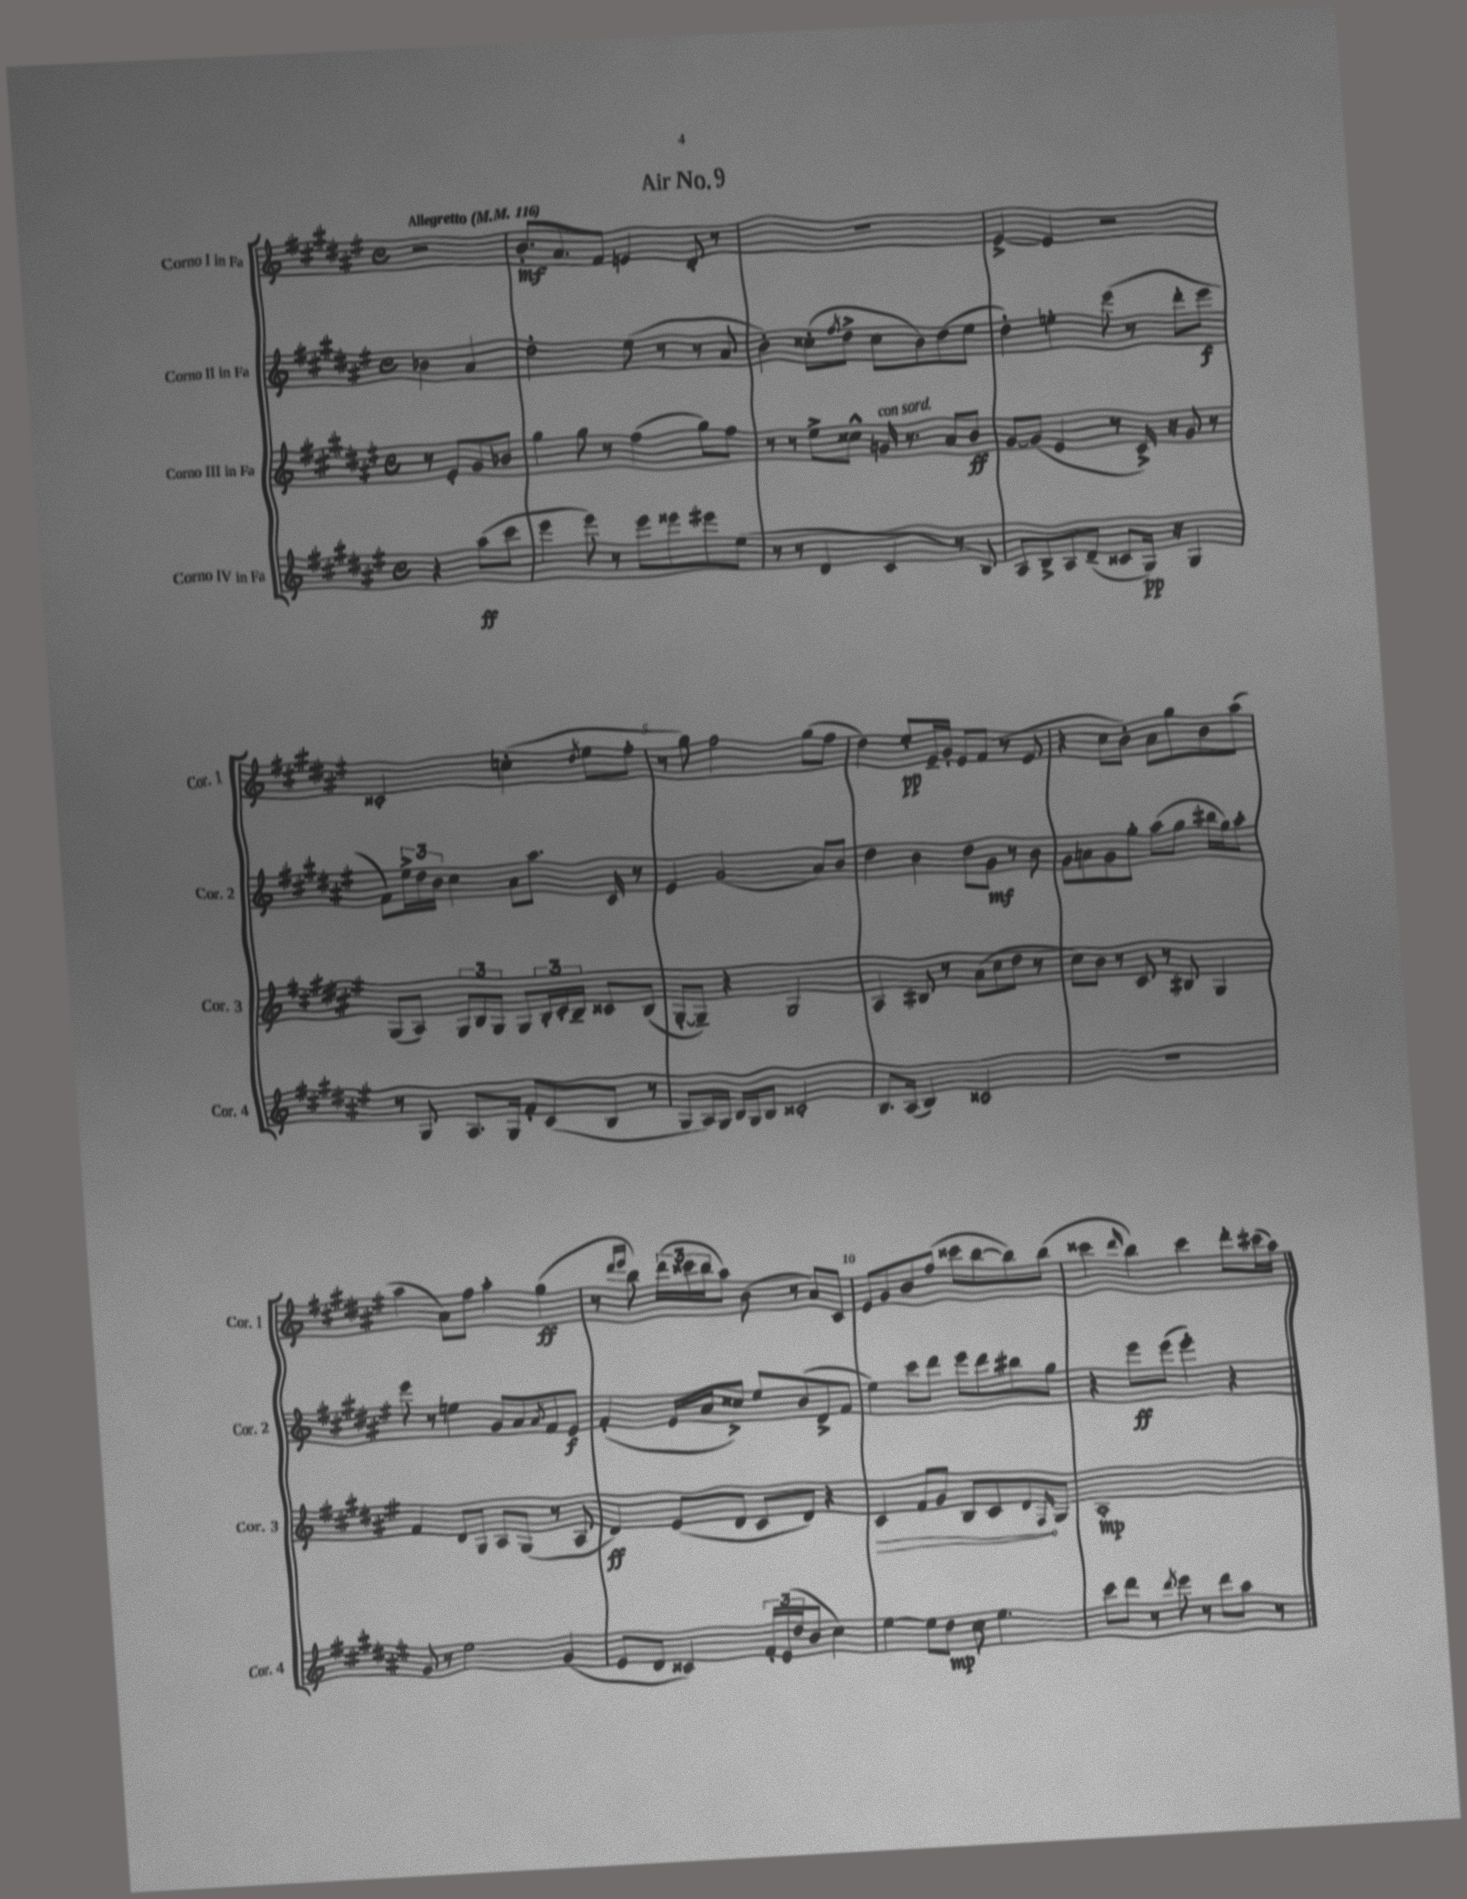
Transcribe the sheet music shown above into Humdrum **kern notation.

**kern	**kern	**kern	**kern
*staff4	*staff3	*staff2	*staff1
*clefG2	*clefG2	*clefG2	*clefG2
*k[f#c#g#d#a#e#]	*k[f#c#g#d#a#e#]	*k[f#c#g#d#a#e#]	*k[f#c#g#d#a#e#]
*M4/4	*M4/4	*M4/4	*M4/4
*met(c)	*met(c)	*met(c)	*met(c)
*MM116	*MM116	*MM116	*MM116
4r	8r	4b-	2r
.	8e#'	.	.
(8aa#	8g#	4a#	.
8ccc#	8b-	.	.
=	=	=	=
4eee#	4gg#	2dd#'	8.b'
.	.	.	8.a#
8eee#)	8gg#	.	.
8r	8r	.	8f#
8eee#	(4ff#	(8ee#	4e
8eee##	.	8r	.
8eee#	8gg#)	8r	8d#'
(8ee#	8ff#	8a#	8r
=	=	=	=
8r	8r	4b')	1r
8r	8r	.	.
4d#	8ee#^	(8cc##'	.
.	.	8qff#	.
.	8cc##^^	8dd#^	.
4c#	16g	8cc##	.
.	8.r	.	.
.	.	8b)	.
8r	8a#	(8dd#	.
8B)	8b	8ee#	.
=	=	=	=
8A#	[8g#	4dd#')	[4e#^
8B^	(8g#]	.	.
8A#	4e#	4ee'	4e#]
(8d#~	.	.	.
8c##	8r	(8eee#	2r
16G#)	16c#^)	8r	.
16r	16r	.	.
4G#	8g#	8ddd#'	.
.	8r	8eee#	.
=	=	=	=
8r	(8G#	8f#)	2c##'
8G#	8A#)	24ee#^	.
.	.	24dd#	.
.	.	24b	.
8.A#	12G#	4cc#	.
.	12B	.	.
.	12G#	.	.
16G#	.	.	.
8f#'	8G#	8a#	(4cc'
(8c#	24B'	8.aa#	.
.	24c#'	.	.
.	24B~	.	.
.	.	.	8qdd#
8B	8c##	.	8ee#
.	.	16c#	.
8r	(8B	8r	8ff#'
=	=	=	=
8G#	[8G#'	4e#	8r
16A#)	8G#~])	.	8gg#)
16G#	.	.	.
16B	4r	(2g#	2ff#
16G#	.	.	.
8B	.	.	.
2c##'	2G#	.	.
.	.	8a#)	(8gg#
.	.	8b	8ff#
=	=	=	=
8.B	4A#	4dd#	4dd#)
(16A#	.	.	.
4B)	8B#	4b	8ee#'
.	8r	.	16e#~
.	.	.	16g#'
2c##	(8a#	8dd#	8e#
.	8cc#	8g#	(8f#
.	8dd#	8r	8r
.	8r	8b	8e#
=	=	=	=
1r	8cc#)	8g#	4r
.	8b	8a	.
.	8r	8g#	8cc#
.	8c#	8gg#'	8b')
.	8r	(8aa#	8a#
.	8B#	8gg#	8gg#
.	4G#	16bb#	8b
.	.	16gg#)	.
.	.	8aa#'	(8aa#
=	=	=	=
8g#	4f#	8eee#	4aa#
8r	.	8r	.
2ee#	8d#	4ee	8a#)
.	8G#	.	8ff#
.	8A#	8g#	4aa#'
.	(8G#	8a#	.
.	.	8qa#	.
(4g#	8r	8f#	(4gg#
.	8A#	8e#	.
=	=	=	=
8e#	4d#)	(4f#'	8r
.	.	.	16qqddd#
.	.	.	16qqeee#
8d#	.	.	8bb)
4c##)	(8e#	16e#	(24ddd#
.	.	.	24ccc##
.	.	16a#	.
.	.	.	24bb
.	8d#	8cc##^)	8aa#)
24f#'	8c#	8ee#	(8b
(24e#	.	.	.
24dd#	.	.	.
8b	8d#)	(8b	8r
4cc#)	4r	8d#^	8a#)
.	.	8f#	8c#
=	=	=	=
[4ee#	4c#	4ee#)	8e#
.	.	.	8g#
8ee#]	8f#	8ccc#	8b
8dd#	8g#	8ddd#	(8ff#
8cc#	8B	8eee#	8ccc##
4.ee#	8c#	8ddd#	[8bb
.	8d#	8bb#	8bb])
.	16qqF#	.	.
.	8G#	8gg#	(8bb
=	=	=	=
8ccc#	1A#'	4r	4ccc##
8ddd#	.	.	.
.	.	.	16qqddd#
8r	.	8eee#	4bb)
8qddd#	.	.	.
8eee#	.	(8eee#	.
8r	.	4eee#')	4ccc##
8ddd#	.	.	.
8aa#	.	4r	8ddd#'
8r	.	.	(16ccc#
.	.	.	16aa#)
==	==	==	==
*-	*-	*-	*-
